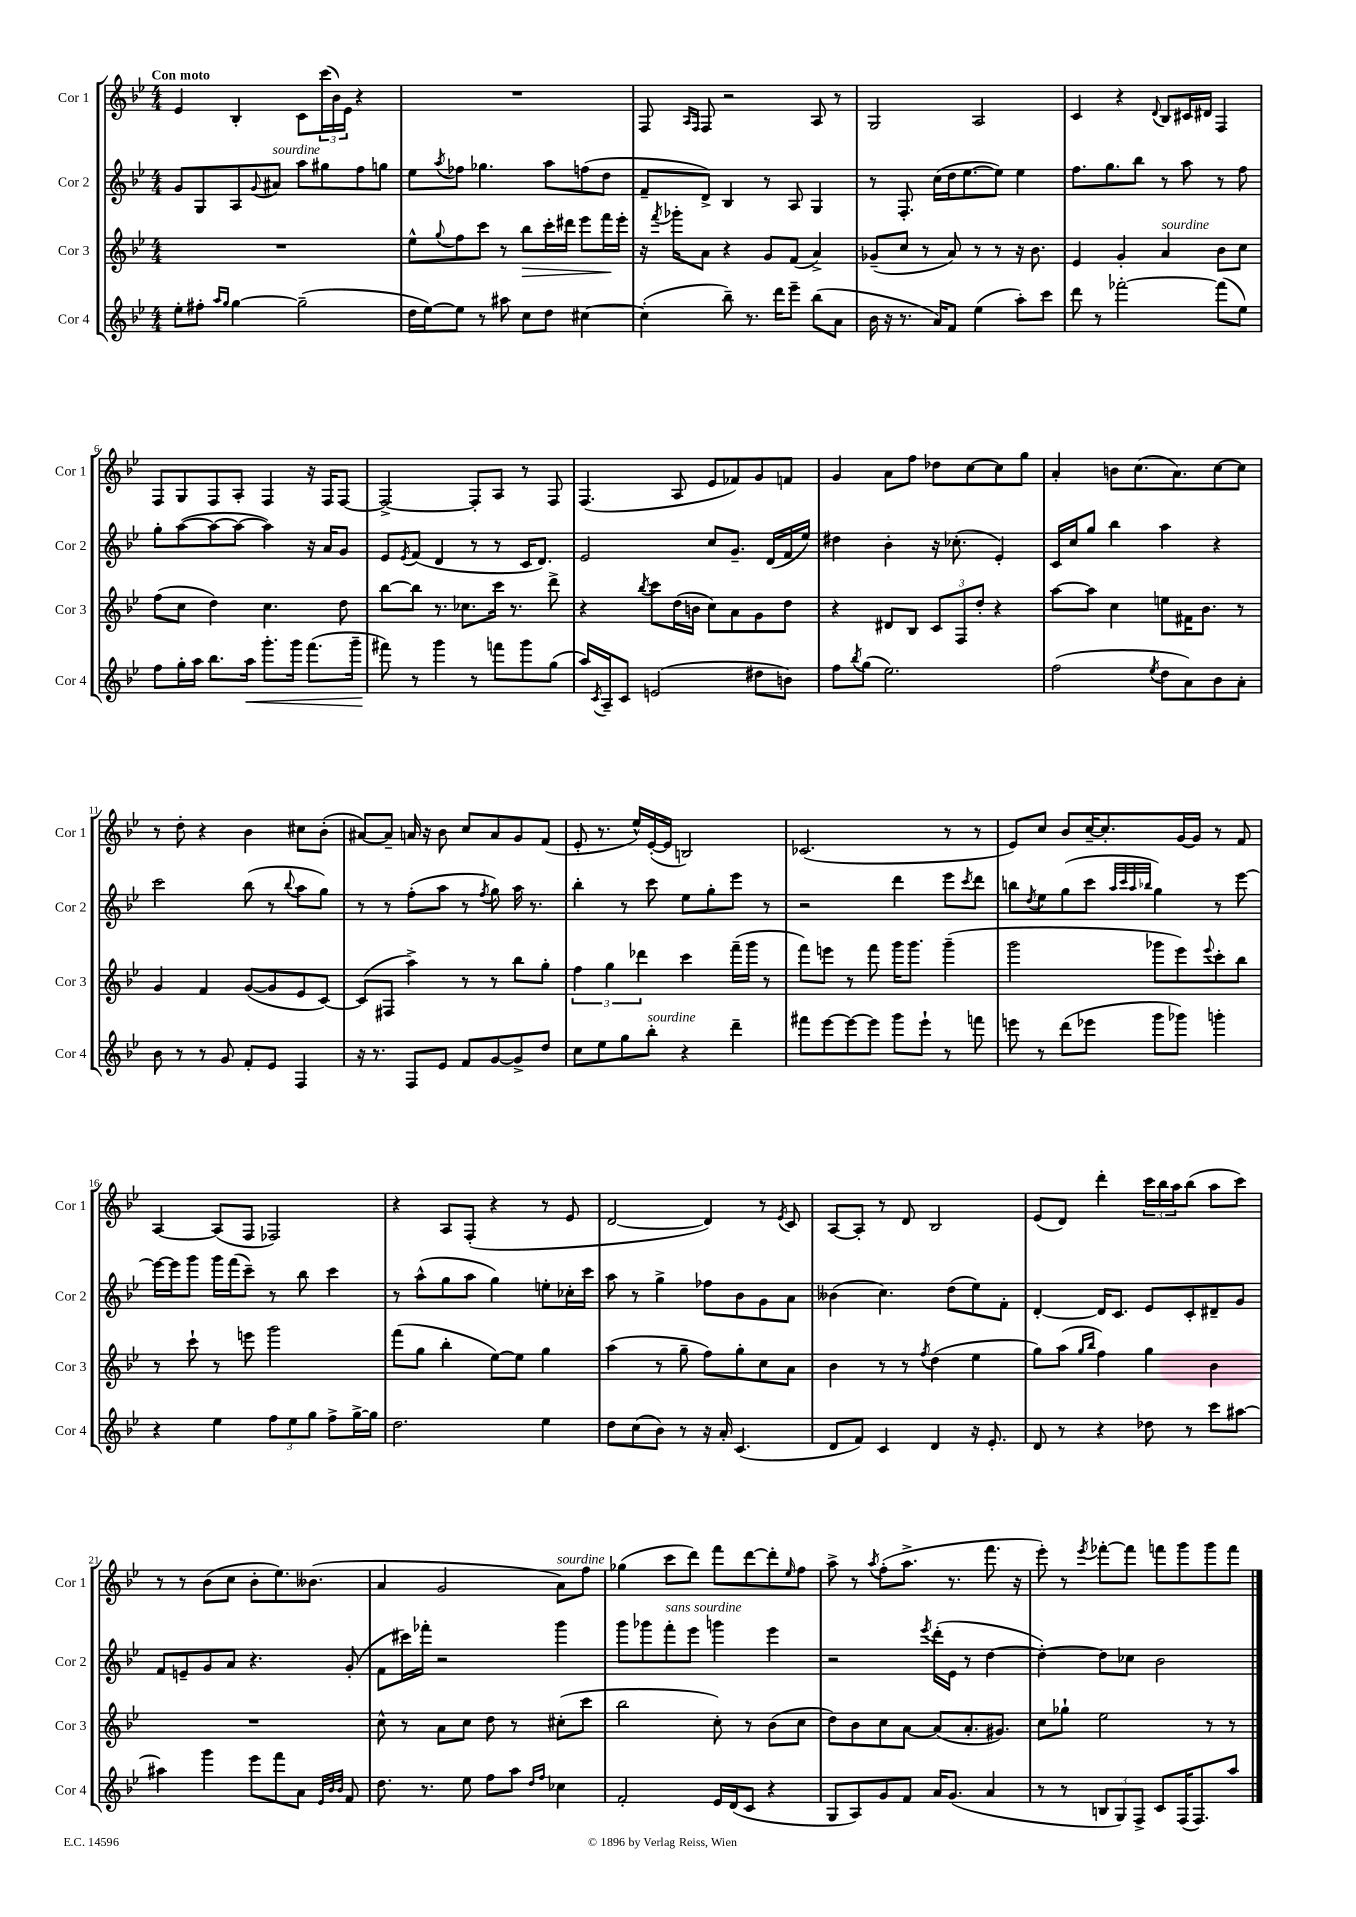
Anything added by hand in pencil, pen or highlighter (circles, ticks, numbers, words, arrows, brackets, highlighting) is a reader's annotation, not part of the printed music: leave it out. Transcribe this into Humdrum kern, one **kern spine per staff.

**kern	**dynam	**kern	**dynam	**kern	**kern
*part4	*part4	*part3	*part3	*part2	*part1
*staff4	*staff4	*staff3	*staff3	*staff2	*staff1
*I"Cor 4	*	*I"Cor 3	*	*I"Cor 2	*I"Cor 1
*I'Cor 4	*	*I'Cor 3	*	*I'Cor 2	*I'Cor 1
*clefG2	*	*clefG2	*	*clefG2	*clefG2
*k[b-e-]	*	*k[b-e-]	*	*k[b-e-]	*k[b-e-]
*M4/4	*	*M4/4	*	*M4/4	*M4/4
=1	=1	=1	=1	=1	=1
!	!	!	!	!	!LO:TX:a:B:t=Con moto
8ee-'\L	.	1r	.	8g/L	4e-/
8ff#X'\J	.	.	.	8G/	.
16qqaa/LL	.	.	.	.	.
16qqgg/JJ	.	.	.	.	.
[4gg\	.	.	.	8A/	4B-'/
.	.	.	.	8qqg/	.
!	!	!	!	!LO:TX:a:i:t=sourdine	!
.	.	.	.	8a#X/J	.
(2gg~\]	.	.	.	8aa\L	8c\L
.	.	.	.	8gg#X\	(24ccc\L
.	.	.	.	.	24b-\)
.	.	.	.	.	24e-\JJ
.	.	.	.	8ff\	4r
.	.	.	.	8ggn\J	.
=2	=2	=2	=2	=2	=2
16dd\LL	.	8ee-^^\L	.	8ee-\L	1r
[16ee-\J)	.	.	.	.	.
.	.	8qqgg/	.	8qaa/	.
8ee-\J]	.	8ff\	.	8ff-X\J	.
8r	.	8ccc\J	.	4.gg-X\	.
8aa#X\	.	8r	.	.	.
!	!	!	!LO:HP:b	!	!
8cc\L	.	8bb-\L	>	.	.
8dd\J	.	16ccc'\L	.	8aa\L	.
.	.	16ddd#X\JJ	.	.	.
[4cc#X\	.	8eee-\L	.	(8ffn\	.
.	.	16fff\L	.	8dd\J	.
.	.	16eee-'\JJ	]	.	.
=3	=3	=3	=3	=3	=3
(4cc#'\]	.	16r	.	8f~/L	8F/
.	.	8qfff/	.	.	.
.	.	16ggg-X'\KL	.	.	.
.	.	.	.	.	16qqA/LL
.	.	.	.	.	16qqF/JJ
.	.	8a\J	.	8d^/J)	8F/
8bb-~\)	.	4r	.	4B-/	2r
8.r	.	.	.	.	.
.	.	8g/L	.	8r	.
16ddd\KL	.	.	.	.	.
8eee-~\J	.	(8f/J	.	8A/	.
(8bb-\L	.	4a^/)	.	4G/	8A/
8a\J	.	.	.	.	8r
=4	=4	=4	=4	=4	=4
16b-\	.	(8g-X~/L	.	8r	2G/
16r	.	.	.	.	.
8.r	.	8cc/J	.	8.F'/	.
.	.	8r	.	.	.
16a/KL)	.	.	.	(16cc\LL	.
8f/J	.	8a/)	.	16dd\J	.
.	.	.	.	[8.ee-\	.
(4ee-\	.	8r	.	.	2A/
.	.	8r	.	8ee-\J])	.
8aa'\L)	.	16r	.	4ee-\	.
.	.	8.b-\	.	.	.
8ccc\J	.	.	.	.	.
=5	=5	=5	=5	=5	=5
8ddd\	.	4e-/	.	8.ff\L	4c/
8r	.	.	.	.	.
.	.	.	.	8.gg\	.
[2fff-X'\	.	4g'/	.	.	4r
.	.	.	.	8bb-\J	.
.	.	.	.	.	8qqd/
!	!	!LO:TX:a:i:t=sourdine	!	!	!
.	.	4a/	.	8r	8B-/L
.	.	.	.	8aa\	16c#X/L
.	.	.	.	.	16d#X/JJ
(8fff-\L]	.	8b-\L	.	8r	4F/
8ee-\J)	.	8cc\J	.	8ff\	.
!!LO:LB:g=z
=6	=6	=6	=6	=6	=6
8ff\L	.	(8ff\L	.	8gg'\L	8F/L
16gg'\L	.	8cc\J	.	([8aa\	8G/
16aa\JJ	.	.	.	.	.
8.bb-\L	.	4dd\)	.	8aa\_	8F/
.	.	.	.	8aa\J_	8A'/J
!	!LO:HP:b	!	!	!	!
16aa\Jk	<	.	.	.	.
8.ggg'\L	.	4.cc\	.	4aa\])	4F/
16ggg\Jk	.	.	.	.	.
(8.fff\L	.	.	.	16r	16r
.	.	.	.	16a/KL	16F/KL
.	.	8dd\	.	8g/J	[8F/J
16ggg~\Jk	.	.	.	.	.
=7	=7	=7	=7	=7	=7
8fff#X\)	.	[8bb-\L	.	8e-/L	2F^/_
.	.	.	.	8qe-/	.
8r	[	8bb-\J]	.	(8f/J	.
4ggg\	.	8.r	.	4d/	.
.	.	8.cc-X\L	.	.	.
8r	.	.	.	8r	8F'/L]
8fffn\L	.	16ccc\Jk	.	8r	8A/J
.	.	8.r	.	.	.
8ggg\	.	.	.	16c/KL	8r
.	.	.	.	8.d/J)	.
(8gg\J	.	8ddd^\	.	.	8F/
=8	=8	=8	=8	=8	=8
16aa/LL)	.	4r	.	2e-/	(4.F/
8qc/	.	.	.	.	.
16A~/J	.	.	.	.	.
8c/J	.	.	.	.	.
.	.	8qbb-/	.	.	.
(2en/	.	8ccc\L	.	.	.
.	.	(16dd\L	.	.	8A/
.	.	16bn\JJ	.	.	.
.	.	8cc\L)	.	8cc/L	8e-/L
.	.	8a\	.	8.g~/J	8f-X/)
8dd#X\L	.	8g\	.	.	8g/
.	.	.	.	(16d/LL	.
8bn\J)	.	8dd\J	.	16f/	8fn/J
.	.	.	.	16ee-/JJ)	.
=9	=9	=9	=9	=9	=9
8ff\L	.	4r	.	4dd#X\	4g/
8qbb-/	.	.	.	.	.
(8gg\J	.	.	.	.	.
2.ee-\)	.	8d#X/L	.	4b-'\	8a\L
.	.	8B-/J	.	.	8ff\J
.	.	12c/L	.	16r	8dd-X\L
.	.	.	.	(8.cc-X'\	.
.	.	12F/	.	.	.
.	.	.	.	.	[8cc\
.	.	12dd'/J	.	.	.
.	.	4r	.	4e-'/)	8cc\]
.	.	.	.	.	8gg\J
=10	=10	=10	=10	=10	=10
(2ff\	.	[8aa\L	.	16c/LL	4a'/
.	.	.	.	16cc/J	.
.	.	8aa\J]	.	8gg/J	.
.	.	4cc\	.	4bb-\	8bn\L
.	.	.	.	.	(8.cc\
8qee-/	.	.	.	.	.
8dd\L	.	8een\L	.	4aa\	.
.	.	.	.	.	8.a\)
8a\)	.	16f#X\K	.	.	.
.	.	8.b-\J	.	.	.
8b-\	.	.	.	4r	[8cc\
8a'\J	.	8r	.	.	8cc\J]
!!LO:LB:g=z
=11	=11	=11	=11	=11	=11
8b-\	.	4g/	.	2ccc\	8r
8r	.	.	.	.	8dd'\
8r	.	4f/	.	.	4r
8g/	.	.	.	.	.
8f'/L	.	([8g/L	.	(8bb-\	4b-\
8e-/J	.	8g/]	.	8r	.
.	.	.	.	8qqbb-/	.
4F/	.	8e-/	.	8aa\L	8cc#X\L
.	.	[8c/J)	.	8gg\J)	(8b-'\J
=12	=12	=12	=12	=12	=12
16r	.	(8c/L]	.	8r	[8a#X/L)
8.r	.	.	.	.	.
.	.	8F#X/J	.	8r	8a#~/J]
8F/L	.	4aa^\)	.	(8ff'\L	16an/
.	.	.	.	.	16r
8e-/J	.	.	.	8aa\J	8b-\
8f/L	.	8r	.	8r	8cc/L
.	.	.	.	8qff/	.
[8g/	.	8r	.	8gg\)	8a/
8g^/]	.	8bb-\L	.	16aa\	8g/
.	.	.	.	8.r	.
8dd/J	.	8gg'\J	.	.	(8f/J
=13	=13	=13	=13	=13	=13
8cc\L	.	6ff\	.	4bb-'\	8e-'/
8ee-\	.	.	.	.	8.r
.	.	6gg\	.	.	.
8gg\	.	.	.	8r	.
.	.	.	.	.	16ee-^^/LL)
.	.	6ddd-X\	.	.	.
!LO:TX:a:i:t=sourdine	!	!	!	!	!
8bb-'\J	.	.	.	8ccc\	([16e-'/
.	.	.	.	.	16e-/JJ]
4r	.	4ccc\	.	8ee-\L	2Bn/)
.	.	.	.	8gg'\	.
4ddd~\	.	(16fff~\LL	.	8eee-\J	.
.	.	16ggg\JJ	.	.	.
.	.	8r	.	8r	.
=14	=14	=14	=14	=14	=14
8fff#X\L	.	8fff\L)	.	2r	(2.c-X/
[8eee-\	.	8eeen\J	.	.	.
8eee-\_	.	8r	.	.	.
8eee-\J]	.	8fff\	.	.	.
8ggg\L	.	16ggg\KL	.	4ddd\	.
.	.	8.ggg\J	.	.	.
8eee-`\J	.	.	.	.	.
8r	.	(4ggg~\	.	8eee-\L	8r
.	.	.	.	8qccc/	.
8fffn\	.	.	.	8ddd\J	8r
=15	=15	=15	=15	=15	=15
8eeen\	.	2ggg\	.	8bbn\L	8e-/L)
.	.	.	.	8qdd/	.
8r	.	.	.	8ee-\	8cc/J
(8ddd\L	.	.	.	(8gg\	8b-/L
8eee-X\J	.	.	.	8ccc\J	[16cc~/K
.	.	.	.	.	8.cc'/]
.	.	.	.	32qqaa/LLL	.
.	.	.	.	32qqccc/	.
.	.	.	.	32qqaa/	.
.	.	.	.	32qqbb-X/JJJ	.
8ggg\L	.	8ggg-X\L	.	4gg\)	.
8ggg-X\J)	.	8eee-\)	.	.	[16g/L
.	.	.	.	.	16g/JJ]
.	.	8qqeee-/	.	.	.
4gggn'\	.	8ccc'\	.	8r	8r
.	.	8bb-\J	.	[8eee-\	8f/
!!LO:LB:g=z
=16	=16	=16	=16	=16	=16
4r	.	8r	.	16eee-\LL_	[4A/
.	.	.	.	16eee-\J]	.
.	.	8ccc`\	.	8ggg\J	.
4ee-\	.	8r	.	16ggg\LL	(8A/L]
.	.	.	.	(16fff\J	.
.	.	8eeen\	.	8ccc~\J)	8F/J
12ff\L	.	2ggg\	.	8r	2F-X/)
12ee-\	.	.	.	.	.
.	.	.	.	8bb-\	.
12gg\J	.	.	.	.	.
8ff^\L	.	.	.	4ccc\	.
[16gg^\L	.	.	.	.	.
16gg\JJ]	.	.	.	.	.
=17	=17	=17	=17	=17	=17
2.dd\	.	(8fff\L	.	8r	4r
.	.	8gg\J	.	(8aa^^\L	.
.	.	4bb-'\	.	8gg\	8A/L
.	.	.	.	8aa\J	(8F'/J
.	.	[8ee-\L)	.	4gg\)	4r
.	.	8ee-\J]	.	.	.
4ee-\	.	4gg\	.	8een'\L	8r
.	.	.	.	16cc-X'\L	8e-/
.	.	.	.	16ccc\JJ	.
=18	=18	=18	=18	=18	=18
8dd\L	.	(4aa\	.	8aa\	[2d/
(8cc\	.	.	.	8r	.
8b-\J)	.	8r	.	4gg^\	.
8r	.	8gg~\	.	.	.
16r	.	8ff\L)	.	8ff-X\L	4d/])
16a'/	.	.	.	.	.
(4.c/	.	8gg'\	.	8b-\	.
.	.	8cc\	.	8g\	8r
.	.	.	.	.	8qe-/
.	.	8a\J	.	8a\J	8c/
=19	=19	=19	=19	=19	=19
8d/L	.	4b-\	.	(4b--X\	[8A/L
8f/J)	.	.	.	.	8A'/J]
4c/	.	8r	.	4.cc\)	8r
.	.	8r	.	.	8d/
.	.	8qff/	.	.	.
4d/	.	(4dd\	.	.	2B-/
.	.	.	.	(8dd\L	.
16r	.	4ee-\	.	8ee-\)	.
8.e-'/	.	.	.	.	.
.	.	.	.	8f'\J	.
=20	=20	=20	=20	=20	=20
8d/	.	8gg\L)	.	[4d'/	(8e-/L
8r	.	(8aa\J	.	.	8d/J)
.	.	16qqgg/LL	.	.	.
.	.	16qqbb-/JJ	.	.	.
4r	.	4ff\)	.	16d/KL]	4ddd'\
.	.	.	.	8.c/J	.
8dd-X\	.	4gg\	.	8e-/L	24ccc\LL
.	.	.	.	.	24bb-\
.	.	.	.	.	24aa\J
8r	.	.	.	8c'/	(8bb-\J
8ccc\L	.	4b-\	.	8d#X~/	8aa\L
[8aa#X\J	.	.	.	8g/J	8ccc\J)
!!LO:LB:g=z
=21	=21	=21	=21	=21	=21
4aa#X\]	.	1r	.	8f/L	8r
.	.	.	.	8en~/	8r
4ggg\	.	.	.	8g/	(8b-\L
.	.	.	.	8a/J	8cc\J
8eee-\L	.	.	.	4.r	8b-'\L
8fff\	.	.	.	.	8.ee-\)
8a\J	.	.	.	.	.
.	.	.	.	.	(8.b--X\J
32qqe-/LLL	.	.	.	.	.
32qqb-/	.	.	.	.	.
32qqb-/JJJ	.	.	.	.	.
8f/	.	.	.	(8g'/	.
=22	=22	=22	=22	=22	=22
8.dd\	.	8cc^^\	.	8f\L	4a/
.	.	8r	.	16ccc#X\L)	.
8.r	.	.	.	16fff-X'\JJ	.
.	.	8a\L	.	2r	2g/
8ee-\	.	8cc\J	.	.	.
8ff\L	.	8dd\	.	.	.
8aa\J	.	8r	.	.	.
16qqdd/LL	.	.	.	.	.
16qqff/JJ	.	.	.	.	.
!	!	!	!	!	!LO:TX:a:i:t=sourdine
4cc-X\	.	(8cc#X'\L	.	4ggg\	8a\L)
.	.	8ccc\J	.	.	8ff\J
=23	=23	=23	=23	=23	=23
2f'/	.	2bb-\	.	8ggg\L	(4gg-X\
.	.	.	.	8ggg-X\	.
!	!	!	!	!LO:TX:a:i:t=sans sourdine	!
.	.	.	.	8fff'\	8ccc\L
.	.	.	.	8eee-\J	8ddd\J)
16e-/LL	.	8cc'\)	.	4gggn\	8fff\L
(16d/J	.	.	.	.	.
8c/J	.	8r	.	.	[8ddd\
4r	.	(8b-\L	.	4eee-\	8ddd'\]
.	.	.	.	.	16qqee-/
.	.	8cc\J	.	.	8ff\J
=24	=24	=24	=24	=24	=24
8G/L	.	8dd\L)	.	2r	8aa^\
8A/)	.	8b-\	.	.	8r
.	.	.	.	.	8qaa/
8g/	.	8cc\	.	.	(8ff'\L
8f/J	.	[8a\J	.	.	8.aa^\J
.	.	.	.	8qeee-/	.
16a/KL	.	(8a/L]	.	(16ddd'\LL	.
(8.g/J	.	.	.	16e-\JJ	8.r
.	.	8.a'/	.	8r	.
4a/	.	.	.	[4dd\	8.fff\
.	.	8.g#X/J)	.	.	.
.	.	.	.	.	16r
=25	=25	=25	=25	=25	=25
8r	.	8cc\L	.	4dd'\_)	8eee-'\)
8r	.	8gg-X`\J	.	.	8r
.	.	.	.	.	8qeee-/
12Bn/L	.	2ee-\	.	8dd\L]	[8fff-X'\L
12G/)	.	.	.	.	.
.	.	.	.	8cc-X\J	8fff-\J]
12F^/J	.	.	.	.	.
8c/L	.	.	.	2b-\	8fffn\L
(16F/K	.	.	.	.	8ggg\
8.F/)	.	.	.	.	.
.	.	8r	.	.	8ggg\
8aa/J	.	8r	.	.	8fff\J
==	==	==	==	==	==
*-	*-	*-	*-	*-	*-
